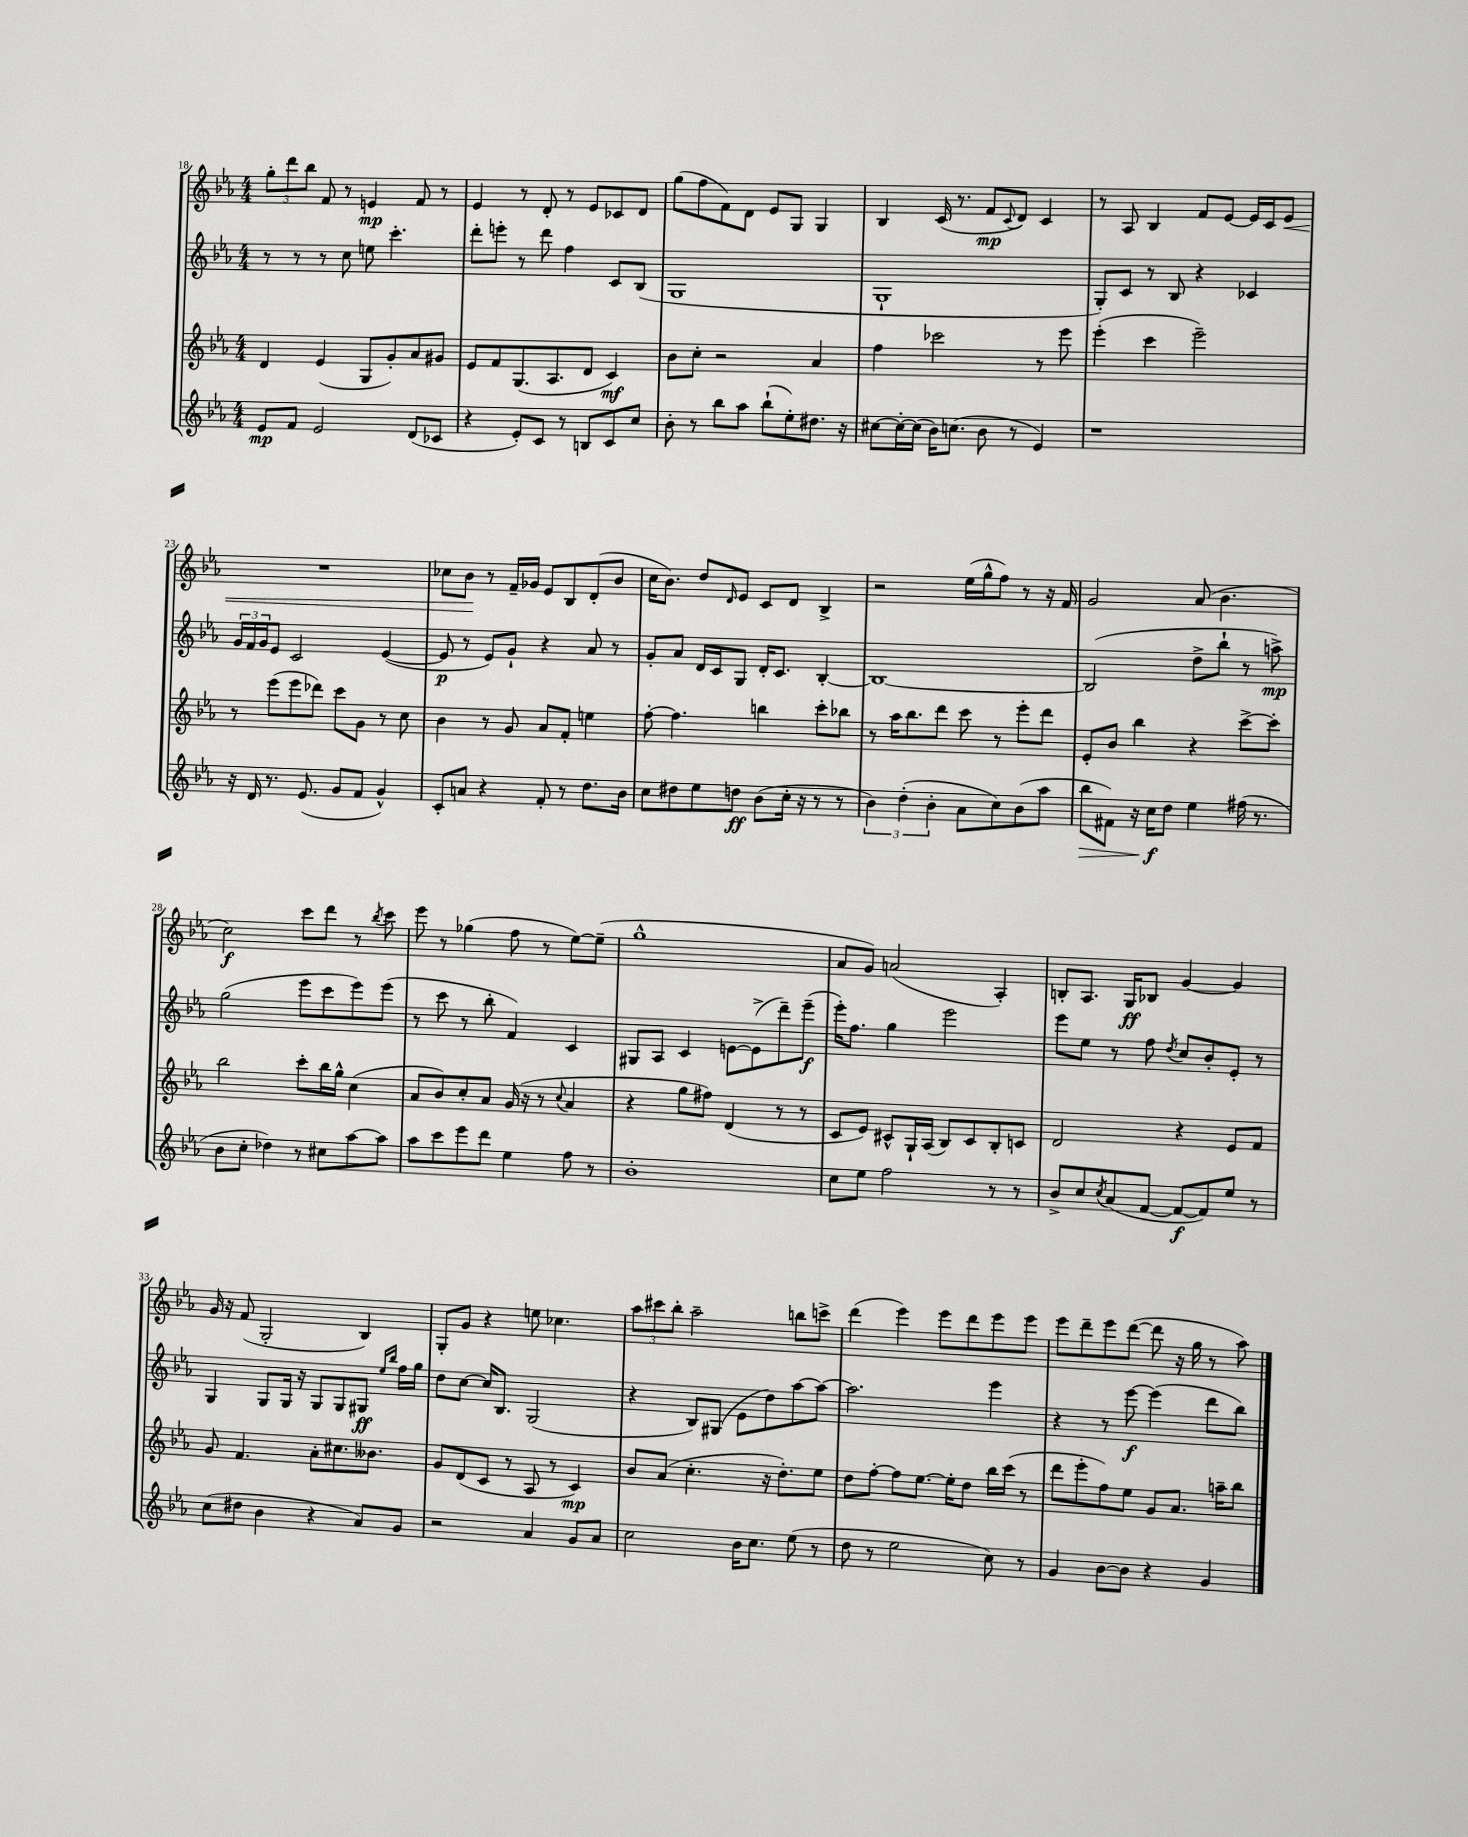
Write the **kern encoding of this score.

**kern	**kern	**kern	**kern
*staff4	*staff3	*staff2	*staff1
*clefG2	*clefG2	*clefG2	*clefG2
*k[b-e-a-]	*k[b-e-a-]	*k[b-e-a-]	*k[b-e-a-]
*M4/4	*M4/4	*M4/4	*M4/4
8e-/L	4d/	8r	12gg'\L
.	.	.	12ddd\
8f/J	.	8r	.
.	.	.	12bb-\J
2e-/	(4e-/	8r	8f/
.	.	8cc\	8r
.	8G/L	8ee\	4e/
.	8g'/)	4.ccc'\	.
(8d/L	8a-/	.	8f/
8c-/J	8g#/J	.	8r
=	=	=	=
4r	8e-/L	8ddd'\L	4e-/
.	8f/	8eee'\J	.
8e-'/L)	(8.G/	8r	8r
8c/J	.	8ddd\	8d'/
.	8.A-/	.	.
8r	.	4ff\	8r
8B/L	8d/J	.	8e-/L
8c/	4c/)	8c/L	8c-/
8cc/J	.	(8B-/J	8d/J
=	=	=	=
8b-'\	8b-\L	1G	(8gg\L
8r	8cc'\J	.	8ff\
8bb-\L	2r	.	8f\)
8aa-\J	.	.	8d\J
(8bb-`\L	.	.	8e-/L
8ee-'\)	.	.	8G/J
8.dd#\J	4a-/	.	4G/
16r	.	.	.
=	=	=	=
[8cc#\L	4ff\	1G`	4B-/
16cc#'\_L	.	.	.
(16cc#\]JJ	.	.	.
16b-\LK)	2ccc-\	.	(16c/
(8.cc\J	.	.	8.r
8b-\	.	.	8f/L
.	.	.	8qqc/
8r	.	.	8d/J)
4e-/)	8r	.	4c/
.	8eee-\	.	.
=	=	=	=
1r	(4eee-'\	8G'/L)	8r
.	.	8c/J	8A-/
.	4ccc\	8r	4B-/
.	.	8B-/	.
.	2eee-~\)	4r	8f/L
.	.	.	[8e-/J
.	.	4c-/	16e-/]LL
.	.	.	16c/J
.	.	.	8e-/J
=	=	=	=
16r	8r	24g/LL	1r
.	.	24f/	.
16d/	.	.	.
.	.	24g/J	.
8.r	(8eee-\L	8e-/J	.
.	8eee-\	2c/	.
(8.e-/	.	.	.
.	8ddd-\J)	.	.
8g/L	8ccc\L	.	.
8f/J	8g\J	.	.
4g^^/)	8r	([4e-/	.
.	8cc\	.	.
=	=	=	=
8c'/L	4b-\	8e-/]	8cc-\L
8a/J	.	8r	8b-\J
4r	8r	8e-/L)	8r
.	8g/	8g`/J	16f~/LL
.	.	.	16g-/JJ
8f'/	8a-/L	4r	8e-/L
8r	8f'/J	.	8B-/
8.dd\L	4ee\	8a-/	(8d'/
.	.	8r	8b-/J
16b-\Jk	.	.	.
=	=	=	=
8cc\L	[8ff'\	8g'/L	16cc\LK
.	.	.	8.b-\J)
8dd#\	4.ff\]	8a-/J	.
8ee-\	.	16d/LL	8dd/L
.	.	16c/J	.
.	.	.	16qqd/
8dd\J	.	8G/J	8e-/J
(8b-\L	4bb\	16d'/LK	8c/L
.	.	8.c/J	.
16cc'\Jk	.	.	8d/J
16r	.	.	.
8r	8ccc'\L	[4B-'/	4B-^/
8r	8bb-\J	.	.
=	=	=	=
6b-\)	8r	1B-_	2r
.	16aa-\LK	.	.
(6dd'\	.	.	.
.	8.bb-\	.	.
6b-'\	.	.	.
.	8ddd\J	.	.
8a-\L	8ccc\	.	(16ee-\LL
.	.	.	16gg^^\J
8cc\)	8r	.	8ff\J)
(8b-\	8eee-'\L	.	8r
8aa-\J	8ddd\J	.	16r
.	.	.	16f/
=	=	=	=
8bb-\L	8e-'/L	(2B-/]	2g/
8f#\J)	8b-/J	.	.
16r	4bb-\	.	.
16cc\LK	.	.	.
8dd\J	.	.	.
4ee-\	4r	8dd^\L	(8a-/
.	.	8bb-`\J	4.b-\
(16ff#\	[8ccc^\L	8r	.
8.r	.	.	.
.	8ccc'\]J	8aa^\)	.
=	=	=	=
8b-\L	2bb-\	(2gg\	2cc\)
8cc'\J	.	.	.
4dd-\)	.	.	.
8r	8ccc'\L	8eee-\L	8ccc\L
8cc#\L	16bb-\L	8ccc\	8ddd\J
.	16gg^^\JJ	.	.
[8aa-\	(4cc\	8eee-\)	8r
.	.	.	8qbb-/
8aa-\]J	.	(8eee-\J	8ccc\
=	=	=	=
8aa-\L	8a-/L	8r	8eee-\
8ccc\	8b-/)	8ccc\	8r
8eee-\	8cc'/	8r	(4gg-\
8ddd\J	8a-/J	8bb-'\	.
4ee-\	(16g/	4f/)	8ff\
.	16r	.	.
.	8r	.	8r
.	8qqcc/	.	.
8ff\	4a-/	4c/	[8ee-\L)
8r	.	.	(8ee-~\]J
=	=	=	=
1b-'	4r	8G#/L	1gg^^
.	.	8A-/J	.
.	8gg\L	4c/	.
.	8ff#\J)	.	.
.	(4d/	[8e\L	.
.	.	(8e^\]	.
.	8r	8ddd~\)	.
.	8r	(8eee-~\J	.
=	=	=	=
8cc\L	8c/L	16eee-'\LK)	8a-/L
.	.	8.ff\J	.
8ee-\J	8e-/J)	.	8g/J)
2ff\	8c#^^/L	4gg\	(2a/
.	16G`/L	.	.
.	(16A-/JJ	.	.
.	8B-/L)	2eee-\	.
.	8c#/	.	.
8r	8B-'/	.	4A-'/)
8r	8c/J	.	.
=	=	=	=
8b-^/L	2d/	8eee-\L	8B'/L
8cc/	.	8ee-\J	8.A-/J
8qcc/	.	.	.
(8a-/	.	8r	.
.	.	.	16G/LK
[8f/J	.	8ff\	8B-/J
.	.	8qdd/	.
8f/_L	4r	8cc/L	[4g/
8f/])	.	8b-'/	.
8ee-/J	8e-/L	8e-'/J	4g/]
8r	8f/J	8r	.
=	=	=	=
(8cc\L	8g/	4G/	16g/
.	.	.	16r
8dd#\J	4.f/	.	(8f/
4b-\	.	8G/L	2G'/
.	.	16G/Jk	.
.	.	16r	.
4r	8a-'\L	8G/L	.
.	8.cc#\	8G/	.
8a-/L)	.	8G#/J	4B-/)
.	8.b--\J	.	.
.	.	16qqee-/LL	.
.	.	16qqbb-/JJ	.
8g/J	.	16ff\LL	.
.	.	16gg\JJ	.
=	=	=	=
2r	8g/L	8dd\L	8G'/L
.	(8d/	[8cc\J	8g/J
.	8c/J	16cc/]LK	4r
.	.	8.B-/J	.
.	8r	.	.
4a-/	8A-/	(2G/	8ee\
.	8r	.	4.cc-\
8g/L	4c/)	.	.
8a-/J	.	.	.
=	=	=	=
2cc\	8b-/L	4r	12aa-\L
.	.	.	12ccc#\
.	(8a-/J	.	.
.	.	.	12bb-'\J
.	4.cc'\	8B-/L)	2aa-~\
.	.	(8G#/J	.
16b-\LK	.	8e-\L	.
8.cc\J	.	.	.
.	16r	8dd\)	.
.	8.dd'\L)	.	.
(8ee-\	.	[8aa-\	8bb\L
8r	8ee-\J	8aa-\_J	8ccc^\J
=	=	=	=
8dd\	8dd\L	2.aa-\]	(4ddd\
8r	[8ff'\J	.	.
2ee-\	8ff\]L	.	4eee-\)
.	[8.ee-\J	.	.
.	.	.	8eee-\L
.	16ee-'\]LK	.	.
.	8dd\J	.	8ddd\
8cc\)	16bb-\LL	4eee-\	8eee-\
.	(16ccc\JJ	.	.
8r	8r	.	8eee-\J
=	=	=	=
4g/	8ddd\L	4r	8eee-\L
.	8eee-'\	.	8ddd~\
[8b-\L	8ff\)	8r	8eee-\
8b-\]J	8ee-\J	[8eee-\	([8ddd\J
4r	8g/L	(4eee-\]	8ddd\]
.	8.a-/J	.	16r
.	.	.	16gg\
4g/	.	8ddd\L	8r
.	16aa~\LK	.	.
.	8bb-\J	8bb-\J)	8aa-\)
==	==	==	==
*-	*-	*-	*-
